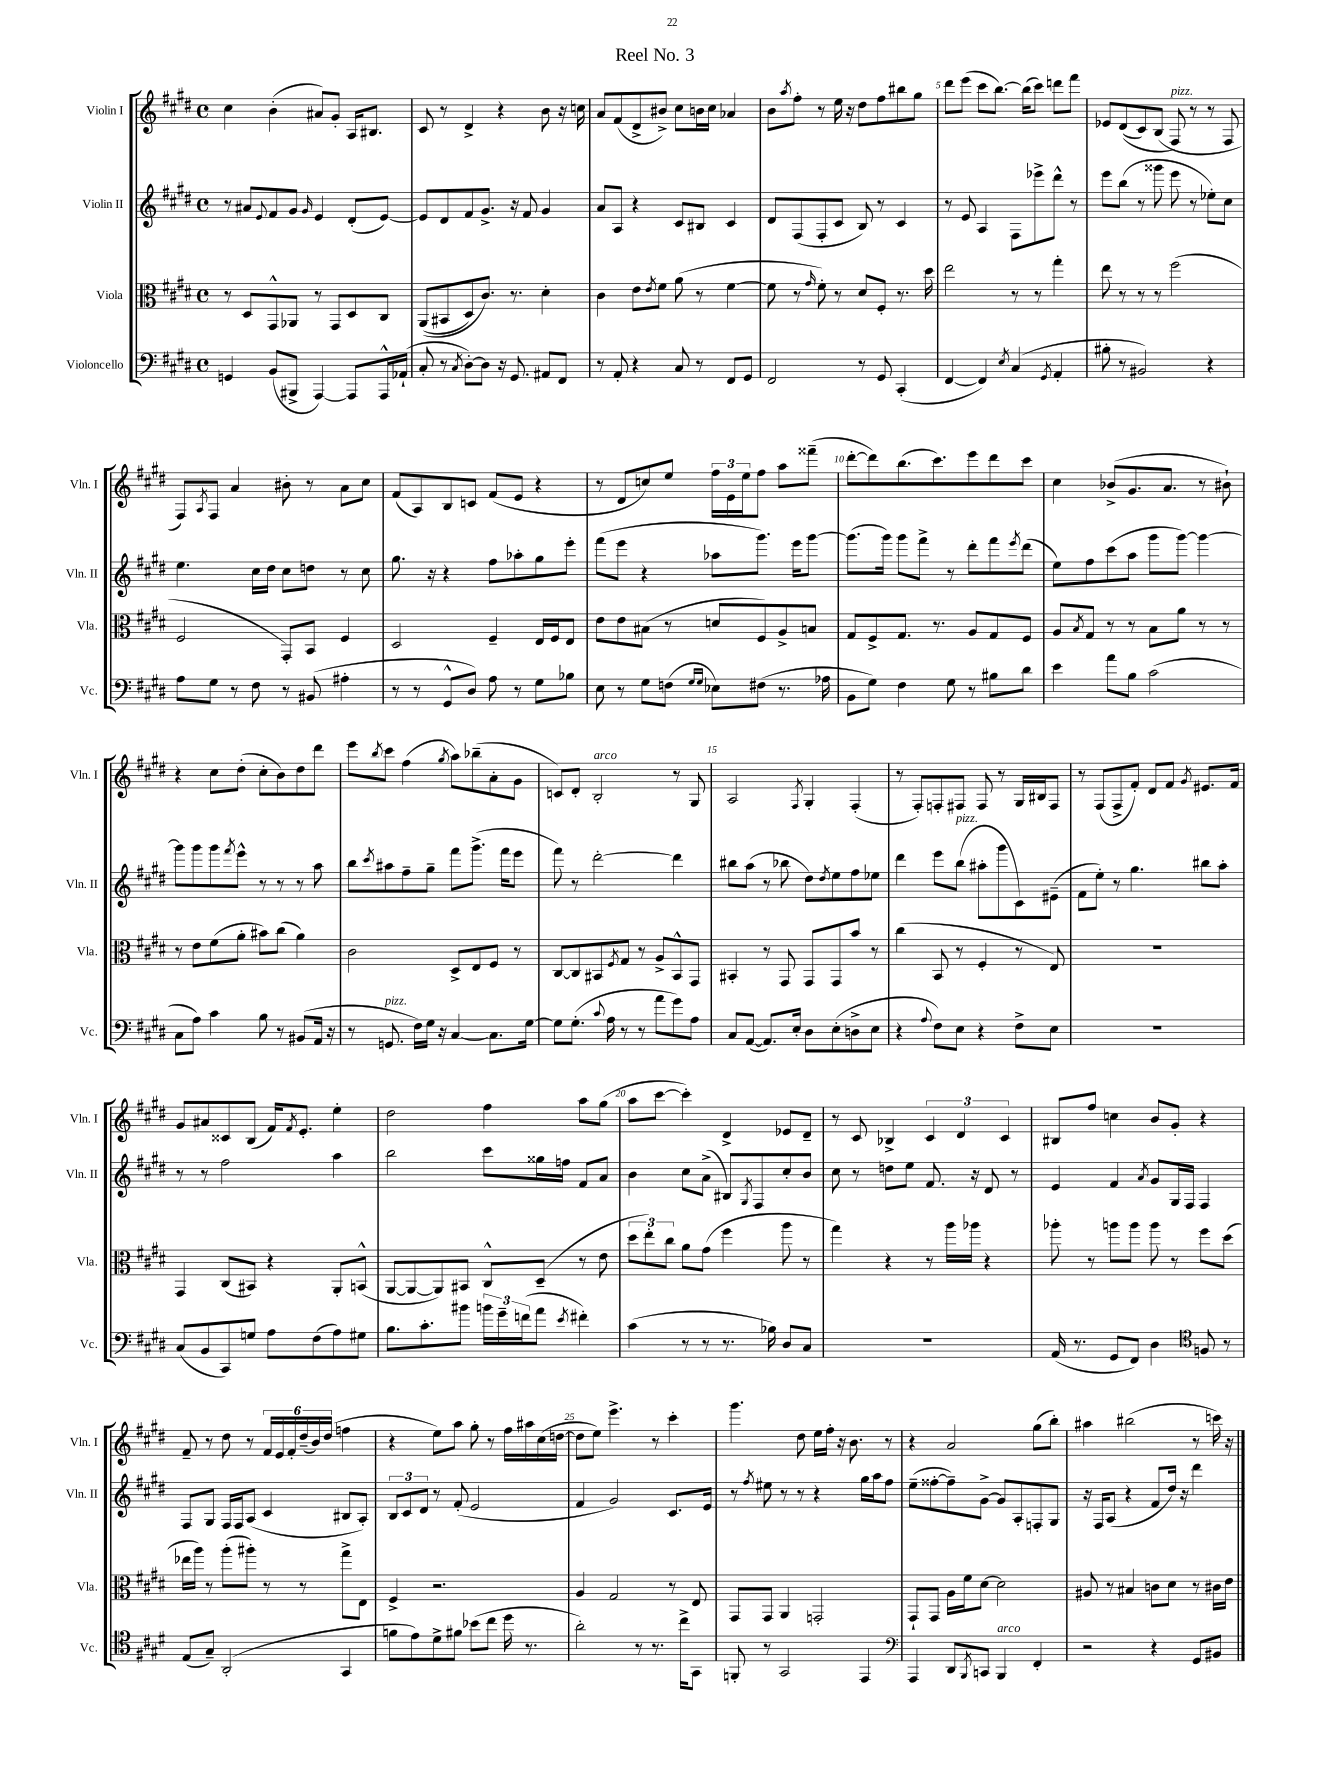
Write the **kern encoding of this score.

**kern	**kern	**kern	**kern
*staff4	*staff3	*staff2	*staff1
*clefF4	*clefC3	*clefG2	*clefG2
*k[f#c#g#d#]	*k[f#c#g#d#]	*k[f#c#g#d#]	*k[f#c#g#d#]
*M4/4	*M4/4	*M4/4	*M4/4
*met(c)	*met(c)	*met(c)	*met(c)
4GG/	8r	8r	4cc#\
.	8D#/L	8a#/L	.
.	.	8qqe/	.
(8BB/L	8GG#^^/	8f#/	(4b'\
8BBB#^/J	8AA-/J	8g#/J	.
.	.	16qqg#/	.
[4AAA/)	8r	4e/	8a#/L)
.	8GG#/L	.	8g#'/J
8AAA/]L	8D#/	(8d#'/L	16A/LK
.	.	.	8.B#/J
16AAA^^/L	8C#/J	[8e/J)	.
(16AA-`/JJ	.	.	.
=	=	=	=
8C#'/	&((8AA/L	8e/]L	8c#/
8r	8BB#/	8d#/	8r
8qC#/	.	.	.
[8D#'\L)	8D#/)	8f#/	4d#^/
8D#\]J	8.c#/J&)	8.g#^/J	.
16r	.	.	4r
8.GG#/	8.r	16r	.
.	.	8f#/	.
8AA#/L	4d#'\	4g#/	8b\
8FF#/J	.	.	16r
.	.	.	16cc\
=	=	=	=
8r	4c#\	8a/L	8a/L
8AA'/	.	8A/J	(8f#/
4r	8e\L	4r	8d#^/
.	8qe/	.	.
.	8f#\J	.	8b#^/J)
8C#/	(8a\	8c#/L	8cc#\L
8r	8r	8B#/J	16b\L
.	.	.	16cc#\JJ
8FF#/L	[4f#\	4c#/	4a-/
8GG#/J	.	.	.
=	=	=	=
2FF#/	8f#\]	8d#/L	8b\L
.	.	.	8qaa/
.	8r	(8F#/	8ff#'\J
.	16qqg#/	.	.
.	8f#'\)	8F#'/	8r
.	8r	8c#/J	16ee\
.	.	.	16r
8r	8d#/L	8B/)	8dd#\L
8GG#/	8F#'/J	8r	8ff#\
(4CC#'/	8.r	4c#/	8bb#\
.	.	.	8gg#\J
.	16dd#\	.	.
=	=	=	=
[4FF#/	2ee\	8r	8ddd#\L
.	.	8e/	(8eee\J
4FF#/])	.	4A/	8ccc#\L
.	.	.	[8.bb\J)
8qE/	.	.	.
(4C#/	8r	8F#\L	.
.	.	.	(16bb\]LK
.	8r	8eee-^\	8ccc#\J)
8qGG#/	.	.	.
4AA'/	4gg#'\	8ddd#^^\J	8ddd\L
.	.	8r	8fff#\J
=	=	=	=
8B#'\	8ee\	8eee\L	8e-/L
8r	8r	(8bb\J	&((8d#/
2BB#/)	8r	8r	8c#/)
.	8r	8ggg##\	(8B/J
.	(2ff#\	8eee\	8F#/&)
.	.	8r	8r
4r	.	8ee-'\L)	8r
.	.	8cc#\J	8F#/
=	=	=	=
8A\L	2F#/	4.ee\	8F#/L)
.	.	.	8qA/
8G#\J	.	.	8F#/J
8r	.	.	4a/
8F#\	.	16cc#\LL	.
.	.	16dd#\JJ	.
8r	8GG#'/L)	8cc#\L	8b#'\
(8BB#/	8BB/J	8dd\J	8r
4A#'\	4F#/	8r	8a\L
.	.	8cc#\	8cc#\J
=	=	=	=
8r	2D#/	8.gg#\	(8f#/L
8r	.	.	8A/)
.	.	16r	.
8GG#^^/L	.	4r	8B/
8D#/J)	.	.	8c/J
8A\	4F#~/	8ff#\L	(8f#/L
8r	.	8aa-'\	8e/J
8G#\L	16E/LL	8gg#\	4r
.	16F#/J	.	.
8B-\J	8E/J	8eee'\J	.
=	=	=	=
8E\	8e\L	(8fff#\L	8r
8r	8e\	8eee\J	8d#/L
8G#\L	(8B#\J	4r	8cc/)
(8F\J	8r	.	8ee/J
16qqG#/LL	.	.	.
16qqG#/JJ	.	.	.
8E-\L)	8d/L	8aa-\L	24ff#\LL
.	.	.	24e\
.	.	.	24ee\J
(8F#\J	8F#/)	8.ggg#\J)	8ff#\J
8.r	8A^/	.	8aa\L
.	.	16eee\LK	.
.	8B/J	[8ggg#\J	(8fff##~\J
16A-\	.	.	.
=	=	=	=
8BB\L	8G#/L	(8.ggg#\]L	[8ddd#'\L
8G#\J)	8F#^/	.	8ddd#\])
.	.	16ggg#\Jk)	.
4F#\	8.G#/J	8ggg#\L	(8.bb\
.	.	8fff#^\J	.
.	8.r	.	8.ccc#\)
8G#\	.	8r	.
8r	8A/L	8ddd#'\L	8eee\
8B#\L	8G#/	8fff#\	8ddd#\
.	.	8qeee/	.
8d#\J	8F#/J	(8ddd#\J	8ccc#\J
=	=	=	=
4e\	8A/L	8ee\L)	4cc#\
.	8qB/	.	.
.	8G#/J	8ff#\	.
8a\L	8r	(8ccc#\	(8b-^/L
8B\J	8r	8aa\J	8.g#/
(2c#\	8B\L	8ggg#\L	.
.	.	.	8.a/J
.	8a\J	[8ggg#\J)	.
.	8r	4ggg#\_	8r
.	8r	.	8b#`\)
=	=	=	=
8C#\L	8r	8ggg#\]L	4r
8A\J)	8e\L	8ggg#\	.
4c#\	(8f#\	8ggg#\	8cc#\L
.	.	8qfff#/	.
.	8a'\J	8eee^^\J	(8dd#'\J
8B\	8b#\L)	8r	8cc#'\L
8r	(8cc#\J	8r	8b\)
(8BB#/L	4a\)	8r	8dd#\
16AA/Jk	.	8aa\	8ddd#\J
16r	.	.	.
=	=	=	=
8r	2c#\	8bb\L	8eee\L
.	.	8qccc#/	8qbb/
8.GG/	.	8aa#\	8ccc#\J
.	.	8ff#~\	(4ff#\
16F#\LL)	.	.	.
16G#\JJ	.	8gg#~\J	.
16r	.	.	.
.	.	.	8qgg#/
[4C#/	8D#^/L	8fff#\L	8aa\L)
.	8E/	(8.ggg#^\J	(8bb-~\
8.C#\]L	8F#/J	.	8a'\
.	.	16fff#\LK	.
.	8r	8eee\J	8g#\J
[16G#\Jk	.	.	.
=	=	=	=
8G#\]L	[8C#/L	8fff#\)	8c/L)
(8.G#'\J	8C#/]	8r	8d#'/J
.	8BB#/	[2ddd#'\	2B'/
8qqc#/	.	.	.
16A\	.	.	.
.	8qF#/	.	.
8r	8G#/J	.	.
8r	8r	.	.
8a\L	8A^/L	.	.
8g#\)	8BB#^^/	4ddd#\]	8r
8A\J	8GG#/J	.	8G#/
=	=	=	=
8C#/L	4BB#'/	8bb#\L	2A/
([8AA/J	.	(8aa\J	.
8.AA/]L)	8r	8r	.
.	8GG#/	8bb-\	.
16E'/Jk	.	.	.
.	.	.	8qF#/
8D#\L	8GG#/L	8dd#\L)	4G#'/
.	.	8qdd#/	.
(8E'\	8GG#/	8ee\	.
8D^\	8b/J	8ff#\	(4F#'/
8E\J	8r	8ee-\J	.
=	=	=	=
4r	(4cc#\	4ddd#\	8r
.	.	.	8F#'/L)
8qqA/	.	.	.
8F#\L)	8BB/	8eee\L	8F'/
8E\J	8r	(8bb\J	8F#/J
4r	4F#'/	8aa#'\L	8F#/
.	.	8ggg#\	8r
8F#^\L	8r	8c#\)	16G#/LL
.	.	.	16B#/J
8E\J	8E/)	(8e#~\J	8F#/J
=	=	=	=
1r	1r	8f#\L	8r
.	.	8ee'\J)	(8F#/L
.	.	8r	8F#^/
.	.	4.gg#\	8f#'/J)
.	.	.	8d#/L
.	.	.	8f#/J
.	.	.	8qg#/
.	.	8bb#\L	8.e#/L
.	.	8aa'\J	.
.	.	.	16f#/Jk
=	=	=	=
(8C#/L	4GG#/	8r	8g#/L
8BB/	.	8r	8a#/
8CC#/)	(8C#/L	2ff#\	8c##/
8G/J	8BB#/J)	.	(8B/J
8A\L	4r	.	16f#/LK)
.	.	.	8qf#/
.	.	.	8.e'/J
(8F#\	.	.	.
8A\)	8AA'/L	4aa\	4ee'\
8G#\J	(8BB^^/J	.	.
=	=	=	=
8.B\L	[8AA/L	2bb\	2dd#\
.	8AA/_	.	.
8.c#'\	.	.	.
.	8AA/])	.	.
8b#\J	8BB#/J	.	.
24b\LL	8C#^^/L	8ccc#\L	4ff#\
24g#~\	.	.	.
(24f\J	.	.	.
8a\J	(8D#~/J	16gg##\L	.
.	.	16ff\JJ	.
8qe/	.	.	.
4f#'\)	8r	8f#/L	8aa\L
.	8e\	8a/J	(8gg#\J
=	=	=	=
(4c#\	12dd#\L	4b\	8aa\L
.	12ee'\)	.	.
.	.	.	[8ccc#\J
.	12cc#\J	.	.
8r	8a\L	8cc#\L	4ccc#'\])
8r	(8g#\J	(8a^\J	.
8.r	4ff#\	8B#/L)	4d#^/
.	.	8qG#/	.
.	.	8F#/	.
16B-\)	.	.	.
8D#/L	8aa\	8cc#'/	8e-/L
8C#/J	8r	8b/J	8d#~/J
=	=	=	=
1r	4gg#\)	8cc#\	8r
.	.	8r	8c#/
.	4r	8dd\L	4B-^/
.	.	8ee\J	.
.	8r	8.f#/	6c#/
.	16aa\LL	.	.
.	.	.	6d#/
.	16aa-\JJ	16r	.
.	4r	8d#/	.
.	.	.	6c#/
.	.	8r	.
=	=	=	=
(16AA/	8aa-'\	4e/	8B#/L
8.r	.	.	.
.	8r	.	8ff#/J
8GG#/L	8aa\L	4f#/	4cc\
8FF#/J)	8aa\J	.	.
.	.	8qa/	.
4D#\	8aa\	8g#/L	8b/L
.	8r	16G#/L	8g#'/J
.	.	16F#/JJ	.
*clefC4	*	*	*
8F/	8ff#\L	4F#/	4r
8r	(8dd#\J	.	.
=	=	=	=
(8E/L	16ee-\LL	8F#/L	8f#~/
.	16aa\JJ)	.	.
8G#~/J)	8r	8G#/J	8r
(2AA'/	(8aa'\L	16F#/LL	8dd#\
.	.	16F#/J	.
.	8aa#'\J)	(8A/J	8r
.	8r	4c#/	24f#/LL
.	.	.	24e/
.	.	.	24f#'/
.	8r	.	(24dd#~/
.	.	.	24b/)
.	.	.	(24dd#/JJ
4GG#/	8gg#^\L	8B#/L	4ff\
.	8E\J	8A'/J)	.
=	=	=	=
8f\L	4F#^/	12B/L	4r
.	.	12c#/	.
8e\)	.	.	.
.	.	12d#/J	.
8d#^\	2.r	8r	8ee\L)
8f#\J	.	(8f#'/	8aa\J
(8b-\L	.	2e/	8gg#'\
8cc#\J	.	.	8r
16dd#\	.	.	16ff#\LL
8.r	.	.	16aa#\
.	.	.	(16cc#\
.	.	.	[16dd\JJ
=	=	=	=
2a'\)	4A/	4f#/	8dd\]L
.	.	.	8ee\J)
.	2G#/	2g#/)	4.eee^\
8r	.	.	.
8.r	.	.	8r
.	8r	8.c#/L	4ccc#'\
16cc#^\LK	.	.	.
8GG#\J	8E/	.	.
.	.	16e/Jk	.
=	=	=	=
8FF'/	8GG#/L	8r	4.ggg#\
.	.	8qff#/	.
8r	8GG#/J	8ee#\	.
2GG#/	4AA/	8r	.
.	.	8r	8dd#\
.	2GG'/	4r	16ee\LL
.	.	.	16ff#'\JJ
.	.	.	16r
.	.	.	8.b\
4EE/	.	16gg#\LL	.
.	.	16aa\J	.
.	.	8ff#\J	8r
=	=	=	=
*clefF4	*	*	*
4AAA/	8GG#`/L	(8ee~\L	4r
.	8GG#/J	[8ff##'\	.
8DD#/L	16A\LL	8ff##~\])	2a/
.	16f#\J	.	.
8qBBB/	.	.	.
8CC/J	[8d#\J	[8g#^\J	.
4BBB/	2d#\]	8g#/]L	.
.	.	8A'/	.
4FF#'/	.	8F'/	(8gg#\L
.	.	8G#/J	8bb'\J)
=	=	=	=
2r	8A#/	16r	4aa#\
.	.	16F#/LK	.
.	8r	(8A/J	.
.	4B#/	4r	(2bb#\
4r	8c\L	8f#/L	.
.	8d#\J	16dd#/Jk)	.
.	.	16r	.
8GG#/L	8r	4ddd#\	8r
8BB#/J	16c#\LL	.	16ccc\)
.	16e\JJ	.	16r
==	==	==	==
*-	*-	*-	*-
